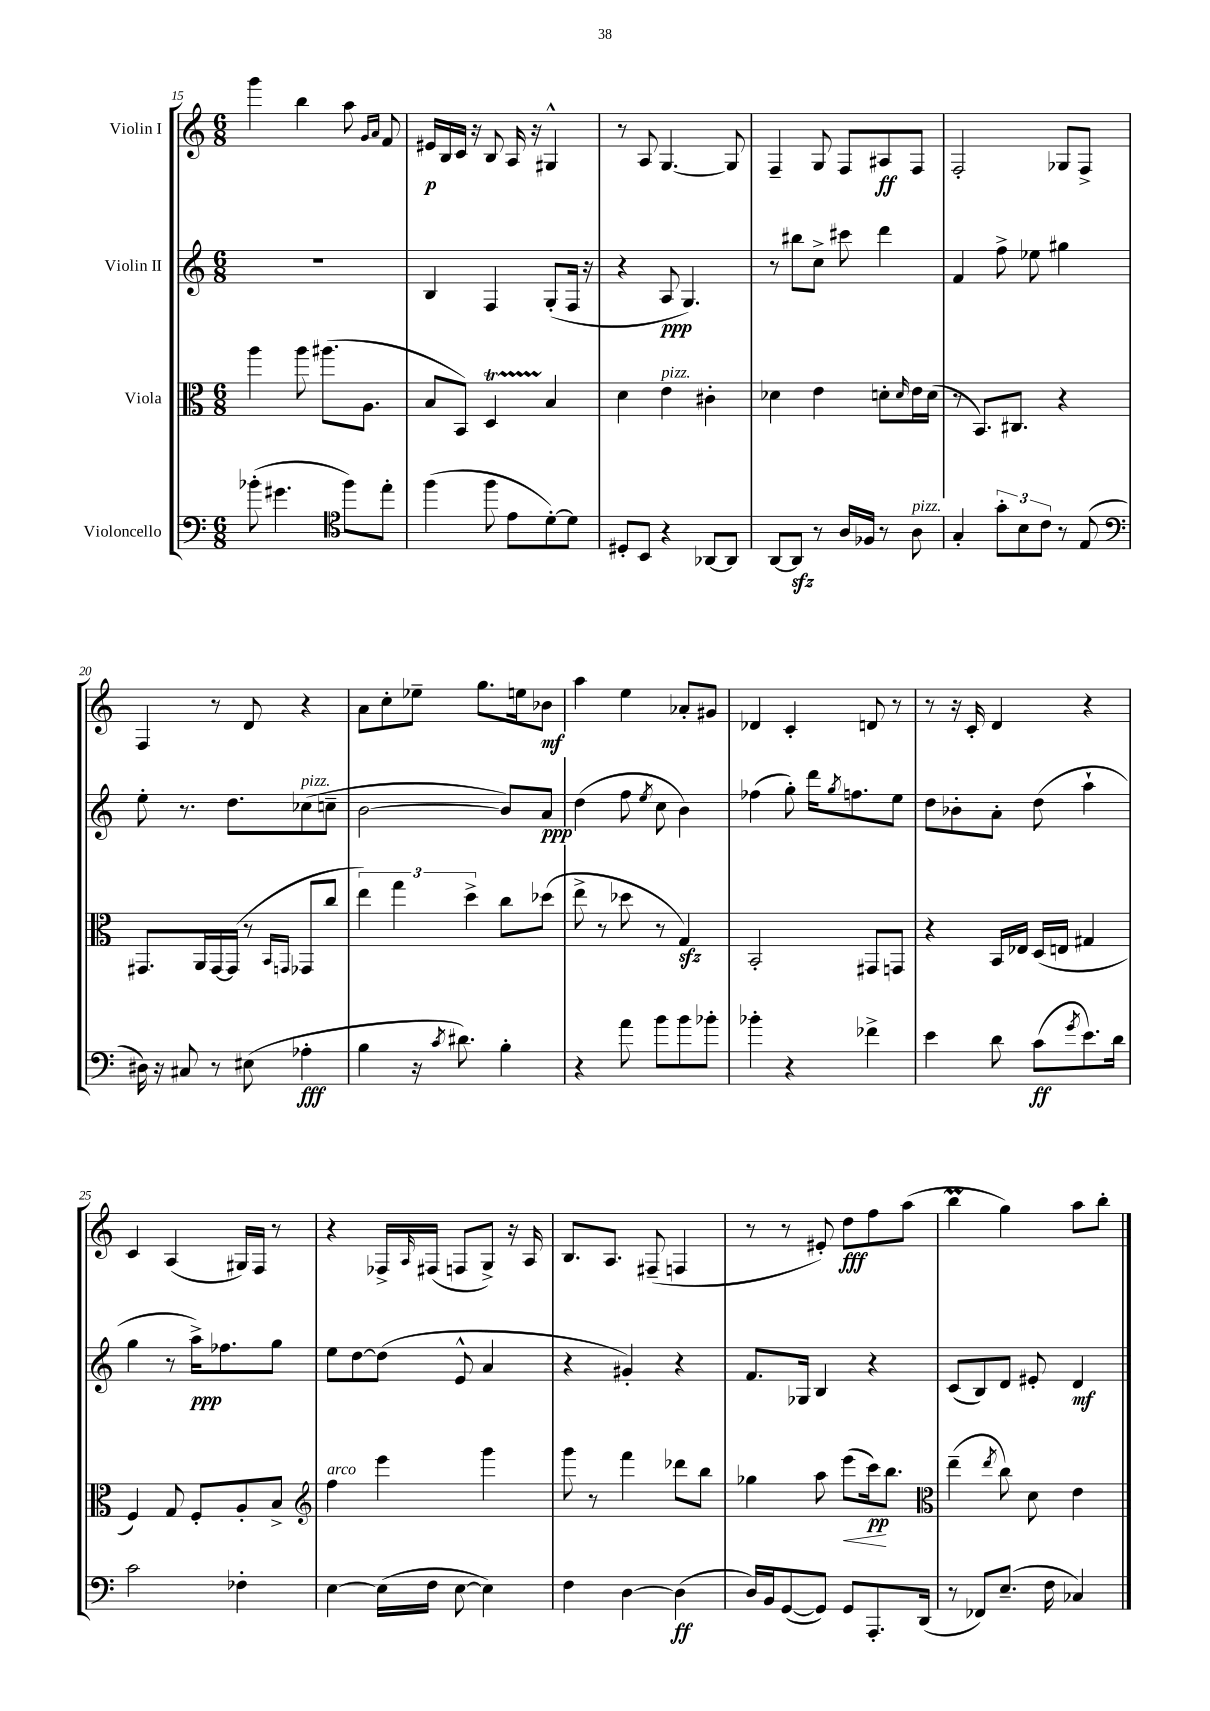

**kern	**kern	**kern	**kern
*staff4	*staff3	*staff2	*staff1
*clefF4	*clefC3	*clefG2	*clefG2
*k[]	*k[]	*k[]	*k[]
*M6/8	*M6/8	*M6/8	*M6/8
(8b-'\	4aa\	2.r	4ggg\
4.g#\	.	.	.
.	8aa\	.	4bb\
.	(8.aa#\L	.	.
*clefC4	*	*	*
8ff\L)	.	.	8aa\
.	8.A\J	.	.
.	.	.	16qqg/LL
.	.	.	16qqa/JJ
8ee'\J	.	.	8f/
=	=	=	=
(4ff\	8B/L	4B/	16e#/LL
.	.	.	16B/
.	8BB/J)	.	16c/JJ
.	.	.	16r
8ff\	4D/	4F/	8B/
8e\L	.	.	16A/
.	.	.	16r
[8d'\)	4B/	(8G'/L	4G#^^/
8d\]J	.	16F/Jk	.
.	.	16r	.
=	=	=	=
8D#'/L	4d\	4r	8r
8BB/J	.	.	8A/
4r	4e\	8A/	[4.G/
.	.	4.G/)	.
[8AA-/L	4c#'\	.	.
8AA-/]J	.	.	8G/]
=	=	=	=
[8AA/L	4d-\	8r	4F~/
8AA/]J	.	8bb#\L	.
8r	4e\	8cc^\J	8G/
16A/LL	.	8ccc#\	8F/L
16F-/JJ	.	.	.
8r	8d'\L	4ddd\	8A#/
.	16qqd/	.	.
8A\	16e\L	.	8F/J
.	(16d\JJ	.	.
=	=	=	=
4G'/	8r	4f/	2F'/
.	8.BB/L)	.	.
12g'\L	.	8ff^\	.
.	8.C#/J	.	.
12B\	.	.	.
.	.	8ee-\	.
12c\J	.	.	.
8r	4r	4gg#\	8G-/L
(8E/	.	.	8F^/J
=	=	=	=
*clefF4	*	*	*
16D#\)	8.GG#/L	8ee'\	4F/
16r	.	.	.
8C#/	.	8.r	.
.	16AA/L	.	.
8r	[16GG#/	.	8r
.	(16GG#/]JJ	8.dd\L	.
(8E#\	8r	.	8d/
.	16qqBB/LL	.	.
.	16qqGG/JJ	.	.
4A-'\	8GG-/L	(8cc-\	4r
.	8cc/J	8cc~\J	.
=	=	=	=
4B\	6ee\)	[2b\	8a\L
.	.	.	8cc'\
.	6gg\	.	.
16r	.	.	8ee-~\J
8qc/	.	.	.
8.d#\)	.	.	.
.	6dd^\	.	.
.	.	.	8.gg\L
4B'\	8cc\L	8b/]L)	.
.	.	.	16ee\k
.	(8dd-\J	8a/J	8b-\J
=	=	=	=
4r	8ee^\	(4dd\	4aa\
.	8r	.	.
8a\	8dd-\	8ff\	4ee\
.	.	8qee/	.
8b\L	8r	8cc\	.
8b\	4G/)	4b\)	8a-'/L
8b-'\J	.	.	8g#/J
=	=	=	=
4b-'\	2BB'/	(4ff-\	4d-/
4r	.	8gg'\)	4c'/
.	.	16ddd\LK	.
.	.	8qgg/	.
.	.	8.ff\	.
4f-^\	8GG#/L	.	8d/
.	8GG/J	8ee\J	8r
=	=	=	=
4e\	4r	8dd\L	8r
.	.	8b-'\	16r
.	.	.	16c'/
8d\	16BB/LL	8a'\J	4d/
.	16E-/JJ	.	.
(8c\L	(16D/LL	(8dd\	.
.	16E/JJ	.	.
8qg/	.	.	.
8.e\)	4G#/	4aa`\	4r
16d\Jk	.	.	.
=	=	=	=
2c\	4F/)	4gg\	4c/
.	8G/	8r	(4A/
.	8F'/L	16aa^\LK)	.
.	.	8.ff-\	.
4F-'\	8A'/	.	16G#/LL)
.	.	.	16F/JJ
.	8B^/J	8gg\J	8r
=	=	=	=
*	*clefG2	*	*
[4E\	4ff\	8ee\L	4r
.	.	[8dd\	.
(16E\]LL	4eee\	(8dd\]J	16F-^/LL
.	.	.	16qqA/
16F\JJ	.	.	(16F#/JJ
[8E\	.	8e^^/	8F/L
4E\])	4ggg\	4a/	8G^/J)
.	.	.	16r
.	.	.	16A/
=	=	=	=
4F\	8ggg\	4r	8.B/L
.	8r	.	.
.	.	.	8.A/J
[4D\	4fff\	4g#'/)	.
.	.	.	(8F#~/
(4D\]	8ddd-\L	4r	4F/
.	8bb\J	.	.
=	=	=	=
16D/LL)	4gg-\	8.f/L	8r
16BB/J	.	.	.
([8GG/	.	.	8r
.	.	16G-/Jk	.
8GG/]J)	8aa\	4B/	8e#'/)
8GG/L	(8eee\L	.	8dd\L
8.AAA'/	16ccc\k)	4r	8ff\
.	8.bb\J	.	.
.	.	.	(8aa\J
(16DD/Jk	.	.	.
=	=	=	=
*	*clefC3	*	*
8r	(4ee~\	(8c/L	4bb\
8FF-/L)	.	8B/)	.
.	8qee/	.	.
(8.E~/J	8cc\)	8d/J	4gg\)
.	8d\	8e#'/	.
16F\	.	.	.
4C-/)	4e\	4d/	8aa\L
.	.	.	8bb'\J
==	==	==	==
*-	*-	*-	*-
